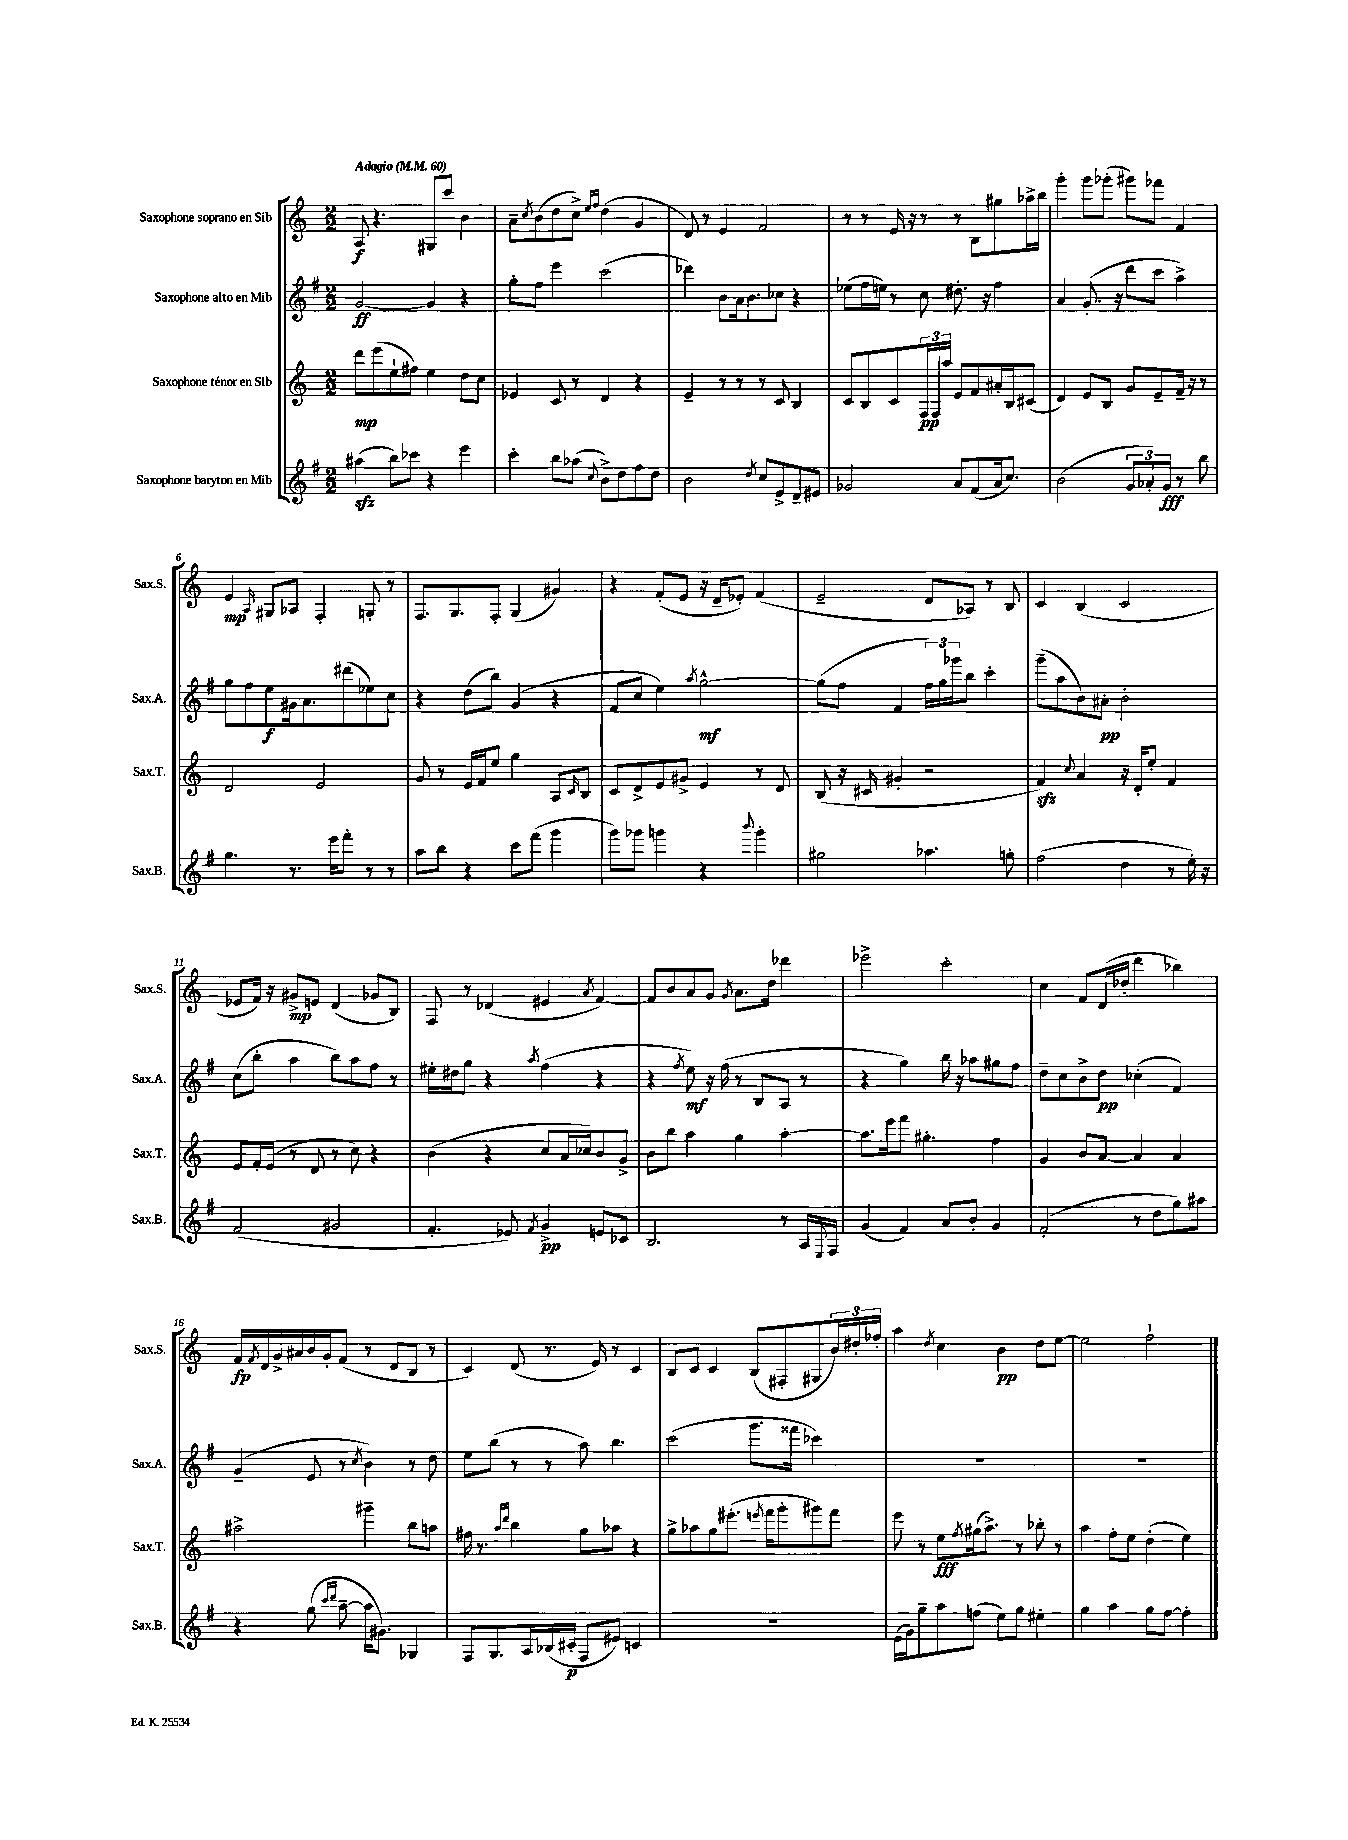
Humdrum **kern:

**kern	**dynam	**kern	**dynam	**kern	**dynam	**kern	**dynam
*part4	*part4	*part3	*part3	*part2	*part2	*part1	*part1
*staff4	*staff4	*staff3	*staff3	*staff2	*staff2	*staff1	*staff1
*I"Saxophone baryton en Mib	*	*I"Saxophone ténor en Sib	*	*I"Saxophone alto en Mib	*	*I"Saxophone soprano en Sib	*
*I'Sax.B.	*	*I'Sax.T.	*	*I'Sax.A.	*	*I'Sax.S.	*
*clefG2	*	*clefG2	*	*clefG2	*	*clefG2	*
*k[f#]	*	*k[]	*	*k[f#]	*	*k[]	*
*M2/2	*	*M2/2	*	*M2/2	*	*M2/2	*
*MM60	*	*MM60	*	*MM60	*	*MM60	*
=1	=1	=1	=1	=1	=1	=1	=1
!	!	!	!	!	!	!LO:TX:a:B:t=Adagio	!
(4aa#Xzz\	.	8ddd\L	mp	[2g/	ff	8A/	f
.	.	(8eee\	.	.	.	4.r	.
8bb\L)	.	8ee`\	.	.	.	.	.
8ccc-X\J	.	8ff#X\J)	.	.	.	.	.
4r	.	4ee\	.	4g/]	.	8G#X/L	.
.	.	.	.	.	.	8ccc/J	.
4eee\	.	8dd\L	.	4r	.	4b\	.
.	.	8cc\J	.	.	.	.	.
=2	=2	=2	=2	=2	=2	=2	=2
4ccc'\	.	4e-X/	.	8gg'\L	.	8a~\L	.
.	.	.	.	.	.	8qcc/	.
.	.	.	.	8ff#\J	.	(8b\	.
8bb\L	.	8c/	.	4eee\	.	8dd\	.
(8aa-X\J	.	8r	.	.	.	8cc^\J)	.
.	.	.	.	.	.	16qqee/LL	.
8qqcc/	.	.	.	.	.	16qqff/JJ	.
8b^\L)	.	4d/	.	(2ccc\	.	(4dd\	.
8dd\	.	.	.	.	.	.	.
8ff#\	.	4r	.	.	.	4g/	.
8dd\J	.	.	.	.	.	.	.
=3	=3	=3	=3	=3	=3	=3	=3
2b\	.	4e~/	.	4ddd-X\)	.	8d/)	.
.	.	.	.	.	.	8r	.
.	.	8r	.	8b\L	.	4e/	.
.	.	8r	.	16a\k	.	.	.
.	.	.	.	8.b\	.	.	.
8qdd/	.	.	.	.	.	.	.
8cc/L	.	8r	.	.	.	2f/	.
8e^/	.	8c/	.	8cc-X\J	.	.	.
8d~/	.	4B/	.	4r	.	.	.
8e#X/J	.	.	.	.	.	.	.
=4	=4	=4	=4	=4	=4	=4	=4
2g-X/	.	8c/L	.	(8ee-X\L	.	8r	.
.	.	8B/	.	16ff#\L	.	8r	.
.	.	.	.	16een\JJ)	.	.	.
.	.	8c/	.	8r	.	16e/	.
.	.	.	.	.	.	16r	.
.	.	24F/L	pp	8cc\	.	8r	.
.	.	24F/	.	.	.	.	.
.	.	24aa/JJ	.	.	.	.	.
8a/L	.	8e/L	.	8.dd#X'\	.	8r	.
(8f#/	.	8f/	.	.	.	8B\L	.
.	.	.	.	16r	.	.	.
16a/k	.	16a#X'/L	.	4ff#\	.	8gg#X\	.
8.cc/J)	.	16B/J	.	.	.	.	.
.	.	(8c#X/J	.	.	.	16aa-X^\L	.
.	.	.	.	.	.	16bb\JJ	.
=5	=5	=5	=5	=5	=5	=5	=5
(2b\	.	4d/)	.	4a/	.	4ggg'\	.
.	.	8e/L	.	(8.g'/	.	8ggg\L	.
.	.	8B/J	.	.	.	(8ggg-X'\J	.
.	.	.	.	16r	.	.	.
12g/L	.	8g/L	.	8ddd\L	.	8ggg#X\L)	.
12a-X'/)	.	.	.	.	.	.	.
.	.	8e~/	.	8ccc\J	.	8fff-X\J	.
12g/J	fff	.	.	.	.	.	.
8r	.	16f~/Jk	.	4aa^\)	.	4f/	.
.	.	16r	.	.	.	.	.
8bb\	.	8r	.	.	.	.	.
!!LO:LB:g=z
=6	=6	=6	=6	=6	=6	=6	=6
4.gg\	.	2d/	.	8gg\L	.	4e/	mp
.	.	.	.	8ff#\	.	.	.
.	.	.	.	.	.	16qqA/	.
.	.	.	.	8ee\	f	8G#X/L	.
8.r	.	.	.	16g#X\k	.	8A-X/J	.
.	.	.	.	8.a\	.	.	.
.	.	2e/	.	.	.	4F'/	.
16eee\KL	.	.	.	.	.	.	.
8fff#'\J	.	.	.	(8ddd#X\	.	.	.
8r	.	.	.	8ee-X\)	.	8Gn'/	.
8r	.	.	.	8cc\J	.	8r	.
=7	=7	=7	=7	=7	=7	=7	=7
8aa\L	.	8g/	.	4r	.	8.F/L	.
8bb\J	.	8r	.	.	.	.	.
.	.	.	.	.	.	8.G/	.
4r	.	16e/LL	.	(8dd\L	.	.	.
.	.	16f/J	.	.	.	.	.
.	.	8ee/J	.	8bb\J)	.	8F'/J	.
8ccc\L	.	4gg\	.	(4g/	.	(4G/	.
(8fff#\J	.	.	.	.	.	.	.
4ggg\	.	8A/L	.	4r	.	4g#X/)	.
.	.	16qqc/	.	.	.	.	.
.	.	8B/J	.	.	.	.	.
=8	=8	=8	=8	=8	=8	=8	=8
8ggg\L)	.	8c/L	.	8f#/L	.	4r	.
8ggg-X\J	.	8d^/	.	8cc/J	.	.	.
4gggn\	.	8e/	.	4ee\)	.	(8f'/L	.
.	.	8g#X^/J	.	.	.	8e/J	.
.	.	.	.	8qaa/	.	.	.
4r	.	4e/	.	[2gg^^\	mf	16r	.
.	.	.	.	.	.	16d~/KL	.
.	.	.	.	.	.	8e-X'/J)	.
8qqbbb/	.	.	.	.	.	.	.
4ggg'\	.	8r	.	.	.	(4f/	.
.	.	8d/	.	.	.	.	.
=9	=9	=9	=9	=9	=9	=9	=9
2gg#X\	.	(8B/	.	(8gg\L]	.	2e~/	.
.	.	16r	.	8ff#\J	.	.	.
.	.	16c#X/	.	.	.	.	.
.	.	4g#X'/	.	4f#/	.	.	.
4.aa-X\	.	2r	.	24ff#\LL)	.	8d/L	.
.	.	.	.	24gg\	.	.	.
.	.	.	.	24ggg-X\J	.	.	.
.	.	.	.	8bb\J	.	8A-X/J)	.
.	.	.	.	4ccc'\	.	8r	.
8ggn'\	.	.	.	.	.	8B/	.
=10	=10	=10	=10	=10	=10	=10	=10
(2ff#\	.	4fzz/)	.	(8ggg~\L	.	4c/	.
.	.	.	.	8aa\	.	.	.
.	.	8qqcc/	.	.	.	.	.
.	.	4a/	.	8b\)	.	(4B/	.
.	.	.	.	8a#X'\J	pp	.	.
4dd\	.	16r	.	2b'\	.	2c/	.
.	.	16d'/KL	.	.	.	.	.
.	.	8ee'/J	.	.	.	.	.
8r	.	4f/	.	.	.	.	.
16ee'\)	.	.	.	.	.	.	.
16r	.	.	.	.	.	.	.
!!LO:LB:g=z
=11	=11	=11	=11	=11	=11	=11	=11
(2f#/	.	8e/L	.	(8cc\L	.	8e-X/L	.
.	.	16f'/L	.	8bb'\J	.	16f/Jk)	.
.	.	(16e/JJ	.	.	.	16r	.
.	.	8r	.	4aa\	.	8g#X^/L	mp
.	.	8d/	.	.	.	8en/J	.
2g#X/	.	8r	.	8bb\L)	.	(4d/	.
.	.	8cc\)	.	8aa\	.	.	.
.	.	4r	.	8ff#\J	.	8g-X/L	.
.	.	.	.	8r	.	8B/J)	.
=12	=12	=12	=12	=12	=12	=12	=12
4.f#'/	.	(4b\	.	16ee#X'\LL	.	8F/	.
.	.	.	.	16dd#X\J	.	.	.
.	.	.	.	8gg\J	.	8r	.
.	.	4r	.	4r	.	(4d-X/	.
8e-X/)	.	.	.	.	.	.	.
8qf#/	.	.	.	8qaa/	.	.	.
4g^/	pp	8cc/L	.	(4ff#\	.	4e#X/	.
.	.	16a/L	.	.	.	.	.
.	.	16cc-X/J)	.	.	.	.	.
.	.	.	.	.	.	8qa/	.
8en/L	.	8b/	.	4r	.	[4f/)	.
8c-X/J	.	8g^/J	.	.	.	.	.
=13	=13	=13	=13	=13	=13	=13	=13
2.B/	.	8b\L	.	4r	.	8f/L]	.
.	.	8bb\J	.	.	.	8b/	.
.	.	.	.	8qff#/	.	.	.
.	.	4aa\	.	8ee\)	mf	8a/	.
.	.	.	.	16r	.	8g/J	.
.	.	.	.	(16ff#\	.	.	.
.	.	.	.	.	.	8qg/	.
.	.	4gg\	.	8r	.	8.a\L	.
.	.	.	.	8B/L	.	.	.
.	.	.	.	.	.	16dd\Jk	.
8r	.	[4aa'\	.	8A/J	.	4ddd-X\	.
16A/LL	.	.	.	8r	.	.	.
8qqE/	.	.	.	.	.	.	.
16F#/JJ	.	.	.	.	.	.	.
=14	=14	=14	=14	=14	=14	=14	=14
(4g/	.	8.aa\L]	.	4r	.	2eee-X^\	.
.	.	16eee\k	.	.	.	.	.
4f#/)	.	8fff\J	.	4gg\)	.	.	.
.	.	4.gg#X'\	.	.	.	.	.
8a/L	.	.	.	16bb\	.	2ccc'\	.
.	.	.	.	16r	.	.	.
8b'/J	.	.	.	8aa-X\L	.	.	.
4g/	.	4ff\	.	8gg#X\	.	.	.
.	.	.	.	8ff#\J	.	.	.
=15	=15	=15	=15	=15	=15	=15	=15
(2f#'/	.	4g/	.	8dd~\L	.	4cc\	.
.	.	.	.	8cc\	.	.	.
.	.	8b/L	.	8b^\	.	8f/L	.
.	.	[8a/J	.	8dd\J	pp	(16d/L	.
.	.	.	.	.	.	16dd-X'/JJ	.
8r	.	4a/]	.	(4cc-X'\	.	4ddd\	.
8dd\L	.	.	.	.	.	.	.
8gg\)	.	4a/	.	4f#/)	.	4bb-X\)	.
8aa#X\J	.	.	.	.	.	.	.
!!LO:LB:g=z
=16	=16	=16	=16	=16	=16	=16	=16
4r	.	2aa#X^\	.	(4g~/	.	16f/LL	fp
.	.	.	.	.	.	8qf/	.
.	.	.	.	.	.	16d/	.
.	.	.	.	.	.	16g^/	.
.	.	.	.	.	.	16a#X/	.
(8gg\	.	.	.	8e/	.	16b/	.
.	.	.	.	.	.	16g'/J	.
16qqccc/LL	.	.	.	.	.	.	.
16qqddd/JJ	.	.	.	.	.	.	.
[8aa~\	.	.	.	8r	.	(8f/J	.
.	.	.	.	8qcc/	.	.	.
16aa\KL]	.	4ggg#X~\	.	4b\)	.	8r	.
8.g#X\J)	.	.	.	.	.	.	.
.	.	.	.	.	.	8d/L	.
4G-X/	.	8bb\L	.	8r	.	8B/J	.
.	.	8aan\J	.	8dd\	.	8r	.
=17	=17	=17	=17	=17	=17	=17	=17
8F#/L	.	16ff#X\	.	8ee\L	.	4c/)	.
.	.	8.r	.	.	.	.	.
8.G/	.	.	.	(8bb\J	.	.	.
.	.	16qqaa/LL	.	.	.	.	.
.	.	16qqddd/JJ	.	.	.	.	.
.	.	4bb\	.	8r	.	(8d/	.
16A/L	.	.	.	.	.	.	.
(16B-X/	.	.	.	8r	.	8.r	.
16c#X'/JJ	p	.	.	.	.	.	.
8F#/L	.	8gg\L	.	8aa\)	.	.	.
.	.	.	.	.	.	16e/)	.
8e#X/J)	.	8aa-X\J	.	4.bb\	.	8r	.
4cn/	.	4r	.	.	.	4c/	.
=18	=18	=18	=18	=18	=18	=18	=18
1r	.	8gg^\L	.	(2ccc\	.	8B/L	.
.	.	8aa-X\	.	.	.	8c/J	.
.	.	8gg\	.	.	.	4c/	.
.	.	(8.eee#X'\J	.	.	.	.	.
.	.	.	.	8.ggg\L	.	(8B/L	.
.	.	8qeeen/	.	.	.	.	.
.	.	16fff\KL	.	.	.	.	.
.	.	8ggg'\	.	.	.	8F#X'/	.
.	.	.	.	16fff##X\Jk	.	.	.
.	.	8ggg#X\)	.	4ccc-X\)	.	8G#X/	.
.	.	8fff\J	.	.	.	24b/L)	.
.	.	.	.	.	.	24dd#X'/	.
.	.	.	.	.	.	24ff-X'/JJ	.
=19	=19	=19	=19	=19	=19	=19	=19
(16e\LL	.	8eee\	.	1r	.	4aa\	.
16g\J)	.	.	.	.	.	.	.
8gg~\	.	8r	.	.	.	.	.
.	.	.	.	.	.	8qdd/	.
8aa\	.	8ee\L	fff	.	.	4cc\	.
.	.	8qff/	.	.	.	.	.
(8ffn\J	.	(16gg#X\k	.	.	.	.	.
.	.	8.aa^\J)	.	.	.	.	.
8ee\L)	.	.	.	.	.	4b\	pp
8gg\J	.	8r	.	.	.	.	.
4ee#X'\	.	8bb-X'\	.	.	.	8dd\L	.
.	.	8r	.	.	.	[8ee\J	.
=20	=20	=20	=20	=20	=20	=20	=20
4gg\	.	4aa\	.	1r	.	2ee\]	.
4aa\	.	8ff'\L	.	.	.	.	.
.	.	8ee\J	.	.	.	.	.
8gg\L	.	(4dd'\	.	.	.	2ff`\	.
[8ff#\J	.	.	.	.	.	.	.
4ff#'\]	.	4ee\)	.	.	.	.	.
==	==	==	==	==	==	==	==
*-	*-	*-	*-	*-	*-	*-	*-
